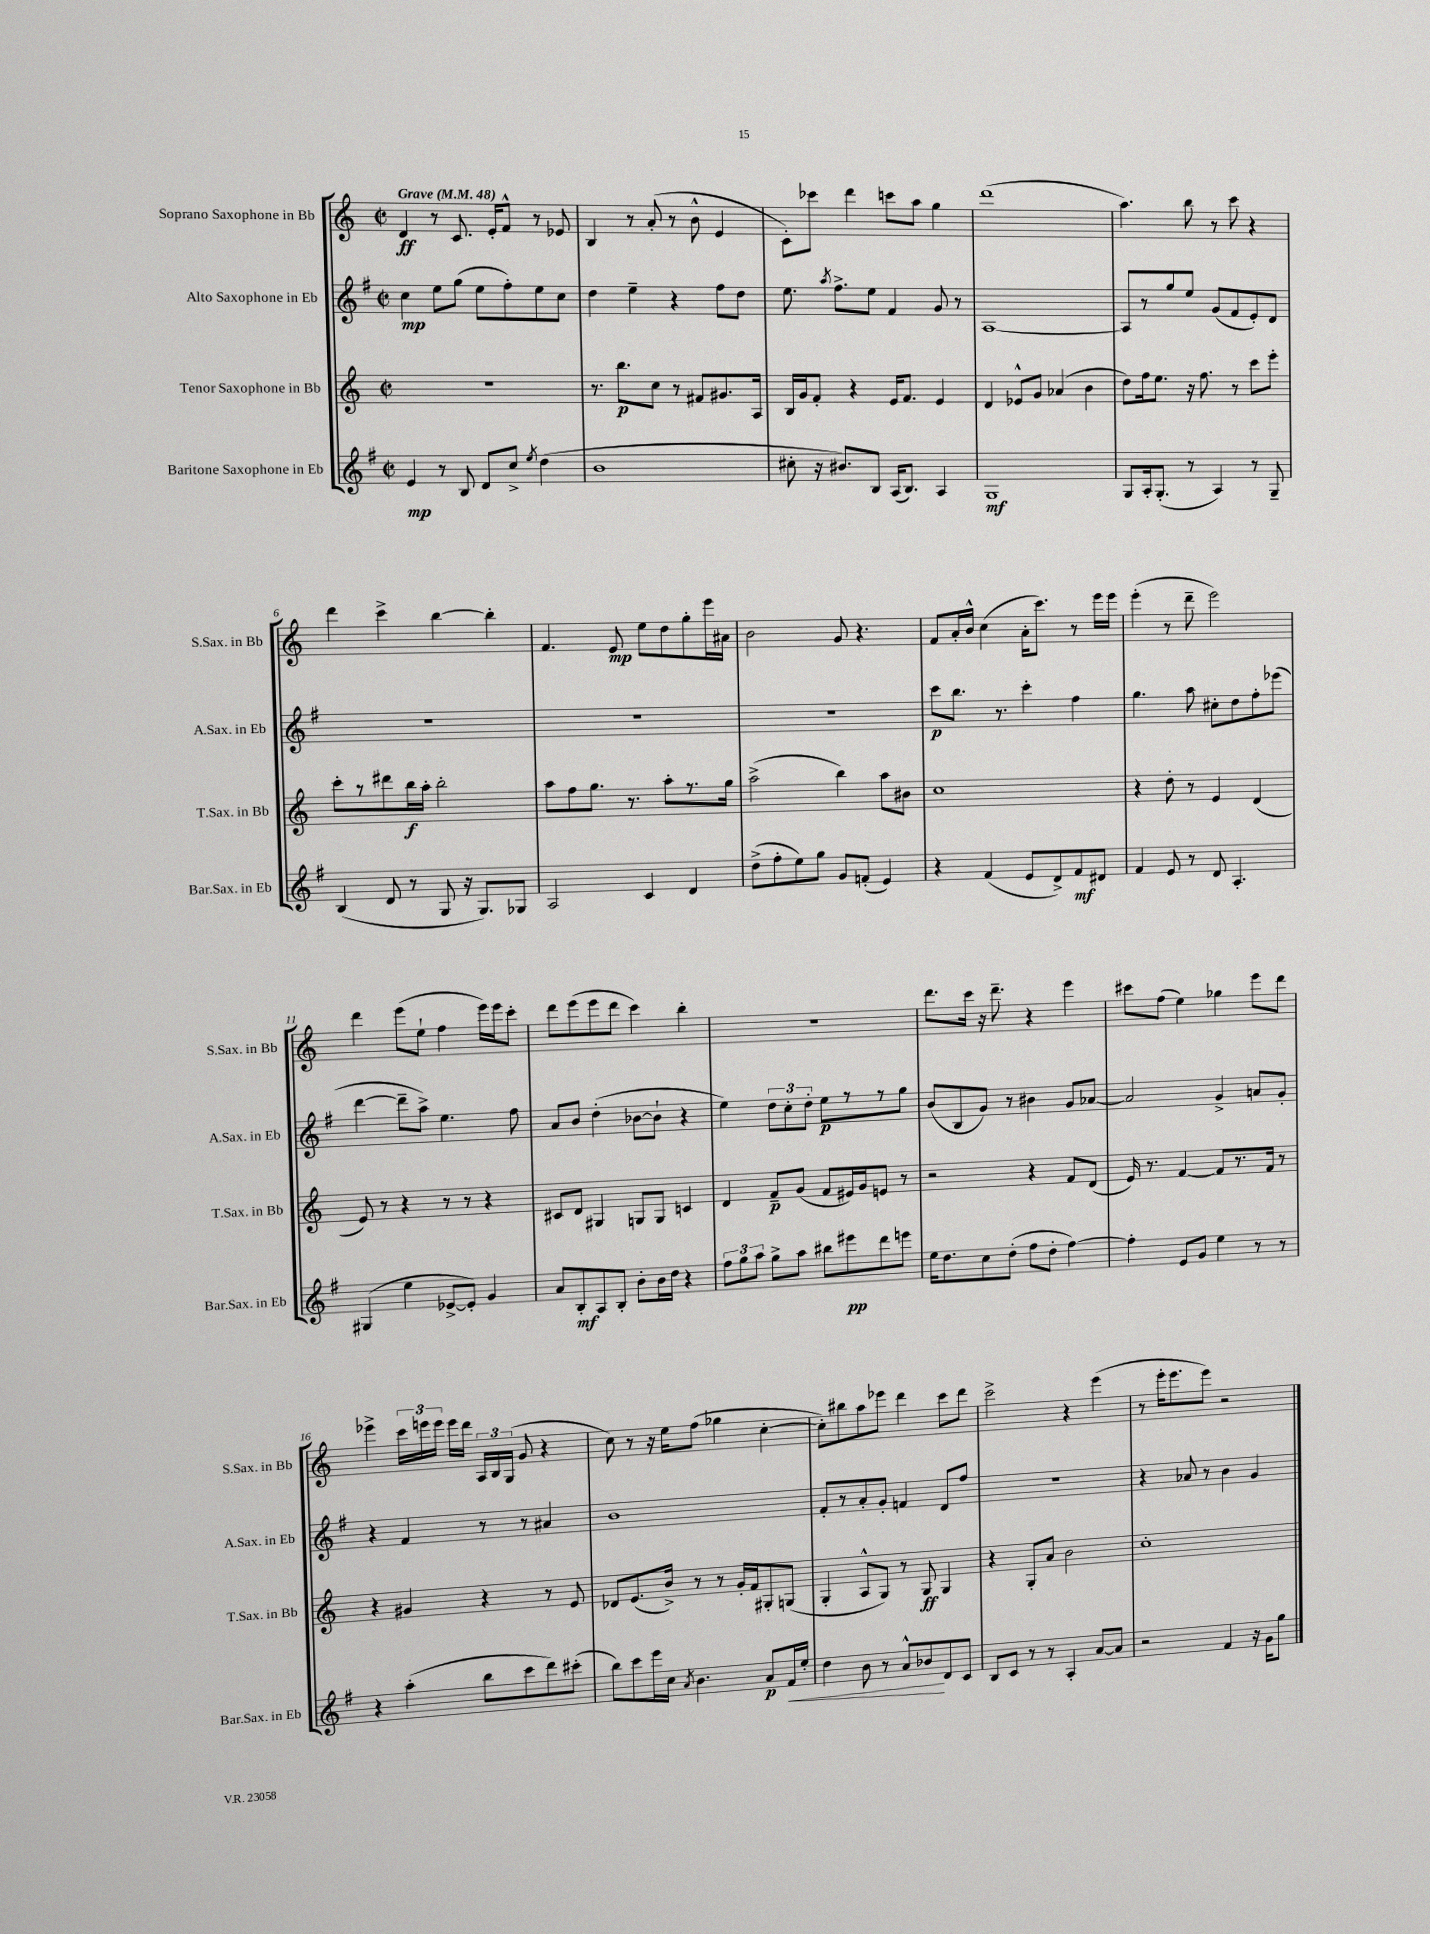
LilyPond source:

<<
\new StaffGroup <<
\new Staff = "s0" \with { instrumentName = "Soprano Saxophone in Bb" shortInstrumentName = "S.Sax. in Bb" } {
    \clef treble \key c \major \defaultTimeSignature \time 2/2 \tempo "Grave" 4 = 48
    \autoBeamOff d'4\ff r8 c'8. e'16[-. f'8]-^ r8 ees'8 |
    b4 r8 a'8-.( r8 b'8-^ e'4 |
    c'8[-.) ces'''8] d'''4 c'''8[ a''8] g''4 |
    d'''1( |
    a''4.) b''8 r8 c'''8 r4 |
    d'''4 c'''4-> b''4~ b''4-. |
    f'4. e'8\mp e''8[ d''8 g''8-. e'''16 ais'16] |
    b'2 g'8 r4. |
    f'8[ a'16-. b'16]-^ c''4( a'16[-. c'''8.]) r8 e'''16[ e'''16] |
    e'''4-.( r8 d'''8-- e'''2) |
    d'''4 e'''8[( e''8]-! f''4 e'''16[) e'''16 c'''8]-. |
    d'''8[ e'''8( e'''8 d'''8] c'''4) b''4-. |
    R1 |
    d'''8.[ c'''16] r16 d'''8.-- r4 e'''4 |
    cis'''8[ f''8]( e''4) ges''4 e'''8[ d'''8] |
    ees'''4-> \tuplet 3/2 { c'''16[ e'''16 e'''16] } e'''16[ d'''16] \tuplet 3/2 { a16[ b16 g16]( } g'8 r4 |
    c''8) r8 r16 e''16[ f''8]( ges''4 c''4~-. |
    c''8[-.) bis''8 a''8 ees'''8] d'''4 c'''8[ d'''8] |
    c'''2-> r4 e'''4( |
    r8 e'''16[-. e'''8. e'''8]) r2 \bar "|." |
}
\new Staff = "s1" \with { instrumentName = "Alto Saxophone in Eb" shortInstrumentName = "A.Sax. in Eb" } {
    \clef treble \key g \major \defaultTimeSignature \time 2/2
    \autoBeamOff c''4\mp e''8[ g''8]( e''8[ fis''8-.) e''8 c''8] |
    d''4 e''4-- r4 fis''8[ d''8] |
    e''8. \acciaccatura { a''8 } fis''8.[-> e''8] fis'4 g'8 r8 |
    a1~ |
    a8[ r8 g''8 e''8] g'8[( fis'8 e'8-.) d'8] |
    R1 |
    R1 |
    R1 |
    c'''8[\p b''8.] r8. c'''4-. fis''4 |
    g''4. a''8 cis''8[-. d''8 fis''8-. ees'''8]( |
    d'''4~ d'''8[-- a''8]->) e''4. fis''8 |
    a'8[ b'8] d''4-.( bes'8[~ bes'8]-! r4 |
    e''4) \tuplet 3/2 { d''8[ c''8-. d''8]-. } e''8[\p r8 r8 g''8] |
    b'8[( b8 g'8]) r8 bis'4 g'8[ aes'8]~ |
    aes'2 g'4-> a'8[ g'8]-. |
    r4 fis'4 r8 r8 ais'4 |
    b'1 |
    fis'8[-. r8 a'8-. g'8]-. f'4 d'8[ fis''8] |
    r1 |
    r4 aes'8 r8 b'4 g'4 \bar "|." |
}
\new Staff = "s2" \with { instrumentName = "Tenor Saxophone in Bb" shortInstrumentName = "T.Sax. in Bb" } {
    \clef treble \key c \major \defaultTimeSignature \time 2/2
    \autoBeamOff R1 |
    r8. b''8.[\p c''8] r8 fis'8[ gis'8. a16] |
    b16[ g'16 f'8]-. r4 e'16[ f'8.] e'4 |
    d'4 ees'8[-^ g'8] aes'4( b'4 |
    d''8[) f''16 e''8.] r16 f''8. r8 c'''8[ e'''8]-. |
    c'''8[-. r8 dis'''8 b''16\f a''16]-. b''2-. |
    a''8[ f''8 g''8.] r8. a''8[-. r8. g''16] |
    a''2->( b''4) a''8[ bis'8] |
    c''1 |
    r4 d''8-. r8 e'4 d'4( |
    e'8) r8 r4 r8 r8 r4 |
    cis'8[ d'8] gis4 g8[ g8] c'4 |
    d'4 f'8[--\p g'8]( f'8[ eis'16) g'16 e'8] r8 |
    r2 r4 f'8[ d'8]( |
    e'16) r8. f'4~ f'8[ r8. f'16] r8 |
    r4 gis'4 r4 r8 e'8 |
    des'8[ e'8.( b'16]->) r8 r8 g'16[-. f'16 gis8-. g8]( |
    g4-. a8[-^ g8]) r8 g8\ff g4 |
    r4 g8[-. a'8] b'2 |
    c''1-. \bar "|." |
}
\new Staff = "s3" \with { instrumentName = "Baritone Saxophone in Eb" shortInstrumentName = "Bar.Sax. in Eb" } {
    \clef treble \key g \major \defaultTimeSignature \time 2/2
    \autoBeamOff e'4\mp r8 b8 d'8[ c''8]-> \acciaccatura { e''8 } d''4( |
    b'1 |
    cis''8-. r16 bis'8.[) b8] a16[( b8.]) a4 |
    g1\mf |
    g8[ a16-. g8.]-.( r8 a4) r8 g8-- |
    b4( d'8 r8 g8 r16 g8.[) ges8] |
    a2 c'4 d'4 |
    d''8[->( fis''8-. e''8) g''8] g'8[ f'8]-.( e'4) |
    r4 fis'4( e'8[ d'8->) fis'8\mf dis'8] |
    fis'4 e'8 r8 d'8 a4.-. |
    gis4( e''4 ees'8[~-> ees'8]-.) g'4 |
    a'8[ b8-.\mf a8 b8]-. b'8[-. b'16 d''16] r4 |
    \tuplet 3/2 { fis''8[ g''8 a''8] } g''8[-> a''8] bis''8[ eis'''8\pp d'''8 e'''8] |
    e''16[ d''8. c''8 d''8]-.( fis''8[ d''8]-. fis''4~) |
    fis''4-. e'8[ g'8] e''4 r8 r8 |
    r4 a''4-.( b''8[ c'''8 d'''8) cis'''8]-.( |
    b''8[) c'''8 e'''16 c''16] \acciaccatura { a'8 } b'4. a'8[\p fis'16\< e''16]-. |
    d''4 b'8 r8 a'8[-^ bes'8\! d'8 c'8] |
    b8[ c'8] r8 r8 a4-. a'8[~ a'8] |
    r2 fis'4 r16 g'16[ g''8] \bar "|." |
}
>>
>>
